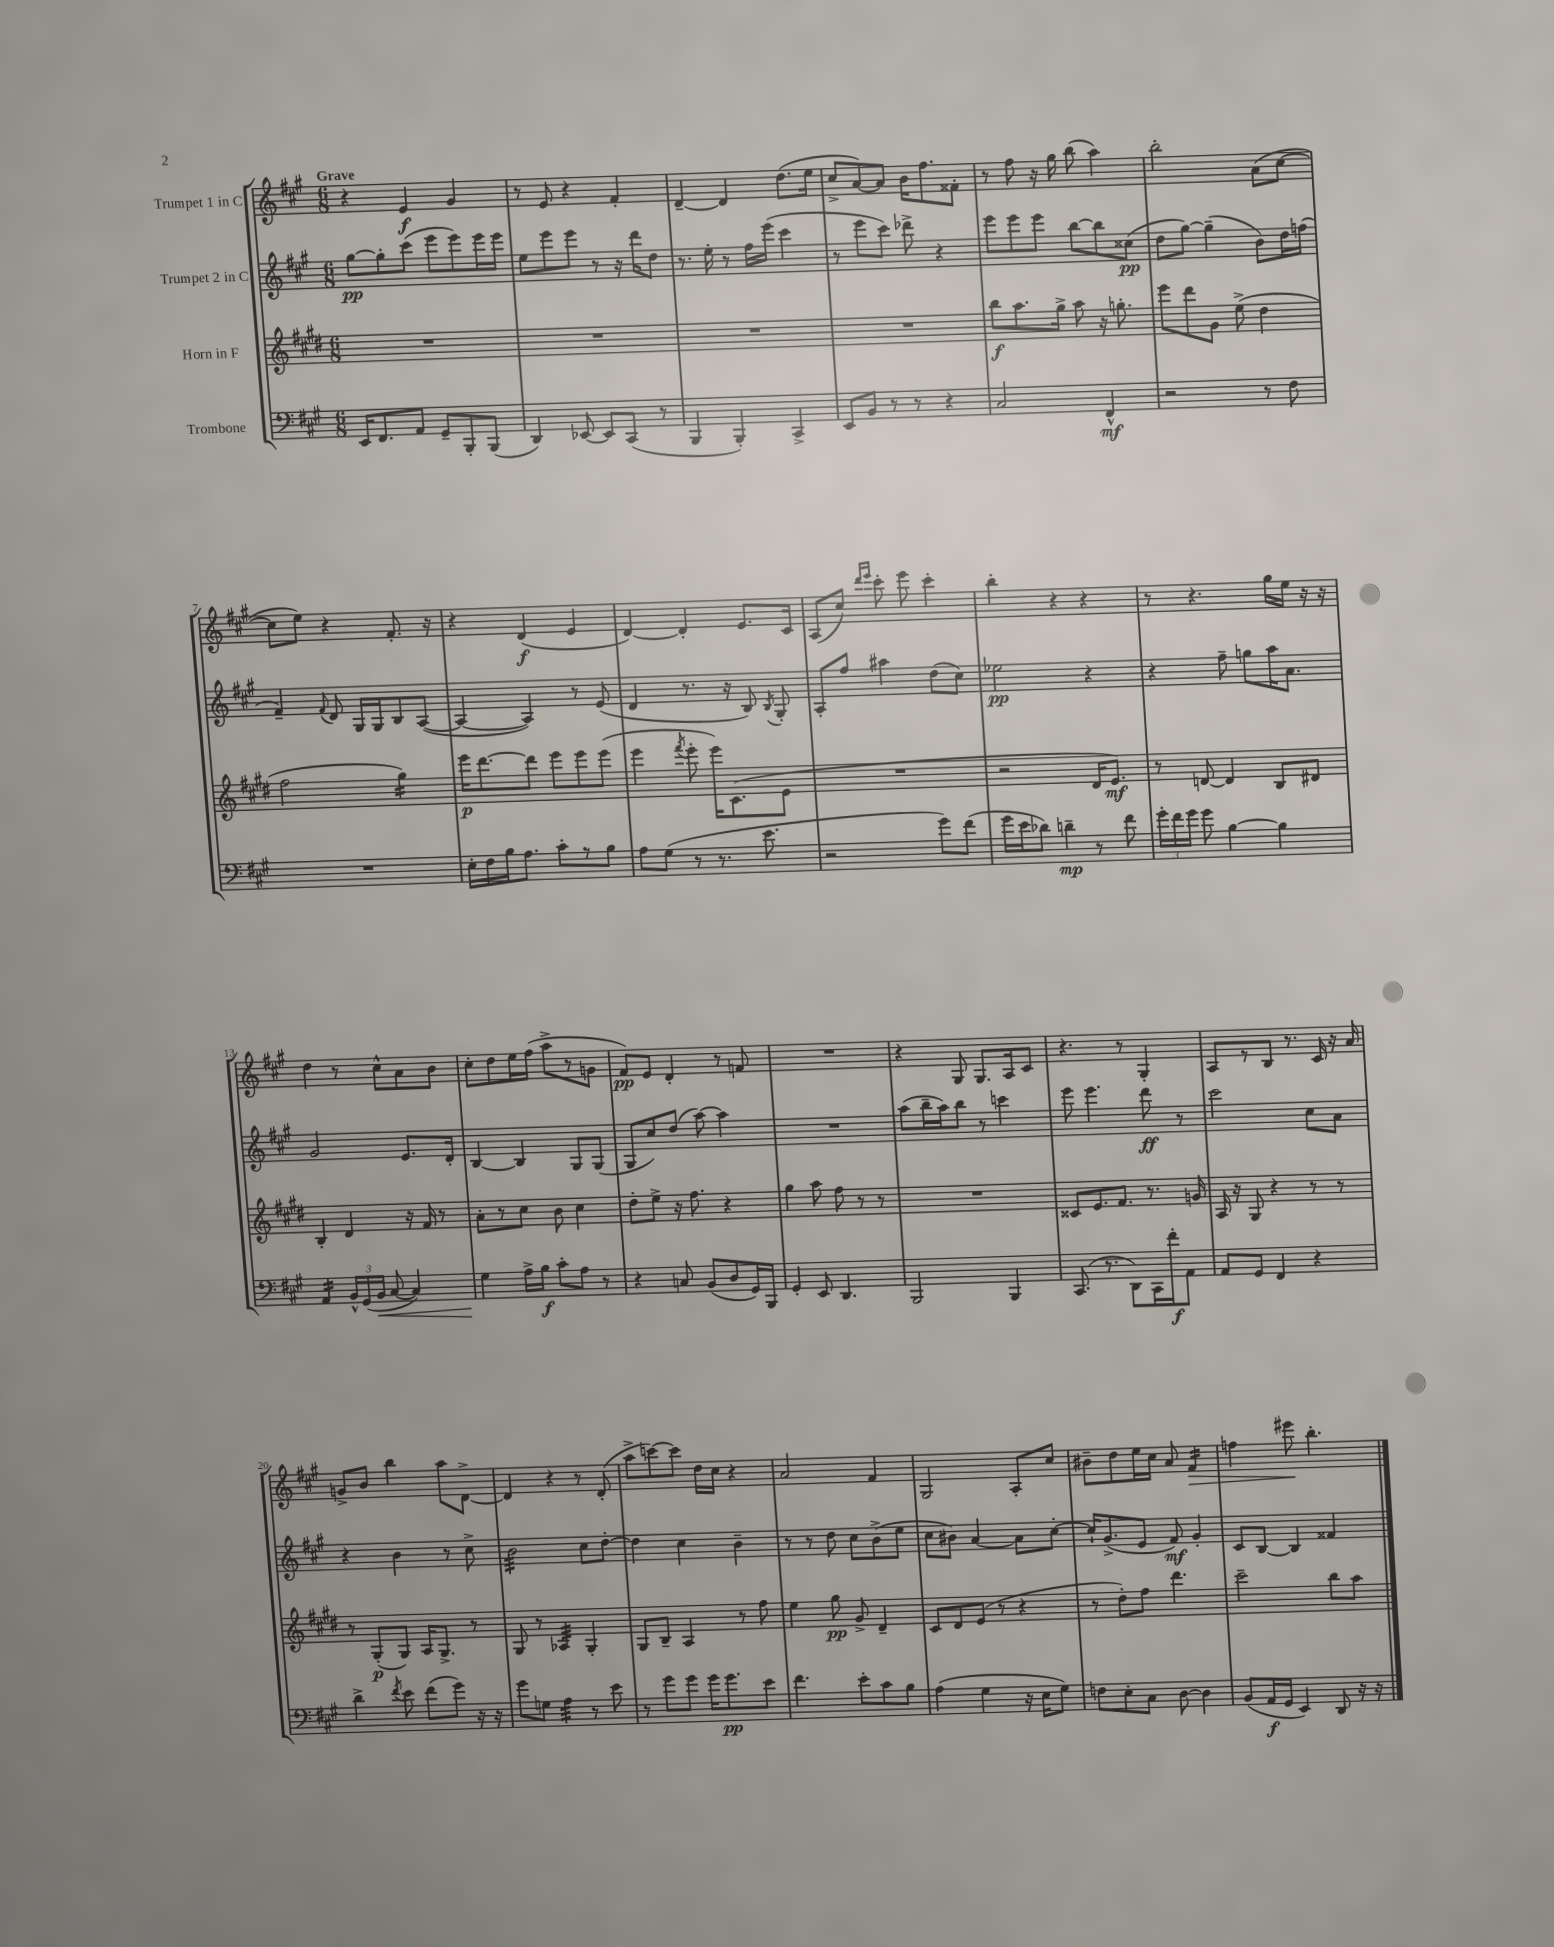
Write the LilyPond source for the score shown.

<<
\new StaffGroup <<
\new Staff = "s0" \with { instrumentName = "Trumpet 1 in C" } {
    \clef treble \key a \major \numericTimeSignature \time 6/8 \tempo "Grave"
    \autoBeamOff r4 e'4\f gis'4 |
    r8 e'8 r4 fis'4-. |
    d'4~-- d'4 d''8.[( e''16] |
    cis''8[-> a'8~) a'8] b'16[ fis''8. fisis'8]-. |
    r8 fis''8 r16 gis''16 b''8( a''4) |
    b''2-. a'8[( cis''8]~ |
    cis''8[ e''8]) r4 fis'8.-. r16 |
    r4 d'4\f( e'4 |
    d'4~) d'4-. e'8.[ cis'16] |
    a8[( cis''8]) \grace { d'''16[ e'''16] } cis'''8-. e'''8 cis'''4-. |
    b''4-. r4 r4 |
    r8 r4. gis''16[ e''16] r16 r16 |
    d''4 r8 cis''8[-^ a'8 b'8] |
    cis''8[-. d''8 e''16 fis''16]( a''8[-> r8 g'8] |
    fis'8[\pp) e'8] d'4-. r8 f'8 |
    R2. |
    r4 gis8 gis8.[ a16 cis'8] |
    r4. r8 gis4-. |
    a8[ r8 b8] r8. cis'16 r16 a'16 |
    g'8[-> b'8] b''4 a''8[ d'8]~-> |
    d'4 r4 r8 d'8-.( |
    a''8[-> c'''8~) c'''8] d''16[ cis''16] r4 |
    a'2 fis'4 |
    gis2 a8[-. cis''8] |
    bis'8[-- d''8 e''16 cis''16] a'8 fis'4:16\> |
    f''4 eis'''8\! b''4.-. \bar "|." |
}
\new Staff = "s1" \with { instrumentName = "Trumpet 2 in C" } {
    \clef treble \key a \major \numericTimeSignature \time 6/8
    \autoBeamOff gis''8[~\pp gis''8-. cis'''8]( e'''8[ e'''8) e'''16 e'''16] |
    e''8[ e'''8 e'''8] r8 r16 d'''16[ d''8] |
    r8. e''16-. r8 fis''16[ e'''16]( cis'''4 |
    r8 e'''8[ cis'''8]) des'''8-> r4 |
    e'''8[ e'''8 e'''8] b''8[~ b''8 cisis''8]\pp( |
    d''8[ gis''8]~) gis''4--( b'8[) d''16 f''16]( |
    fis'4--) \appoggiatura { fis'8 } d'8 gis16[ gis16 b8 a8]~( |
    a4~ a4) r8 e'8( |
    d'4 r8. r16 b8) \acciaccatura { b8 } gis8-. |
    a8[-. fis''8] ais''4 d''8[( cis''8]) |
    ees''2\pp r4 |
    r4 fis''8-- g''8[ a''16 a'8.] |
    gis'2 e'8.[ d'16]-. |
    b4~ b4 gis8[ gis8]( |
    gis8[ cis''8) d''8]( a''8~) a''4 |
    R2. |
    a''8[( b''16-- a''16) b''8] r8 c'''4 |
    e'''8 e'''4. d'''8\ff r8 |
    cis'''2 cis''8[ a'8] |
    r4 b'4 r8 cis''8-> |
    b'2:32 cis''8[ d''8]~-. |
    d''4 cis''4 b'4-- |
    r8 r8 d''8 cis''8[ b'8->( e''8] |
    cis''8[ bis'8]) a'4~ a'8[ cis''8]~-. |
    cis''16[-! gis'8.->( e'8] fis'8\mf) gis'4-. |
    cis'8[ b8]~ b4 fisis'4 \bar "|." |
}
\new Staff = "s2" \with { instrumentName = "Horn in F" } {
    \clef treble \key e \major \numericTimeSignature \time 6/8
    \autoBeamOff R2. |
    R2. |
    R2. |
    R2. |
    b''8[\f a''8. gis''16]-> a''8 r16 g''8.-. |
    e'''8[ dis'''8 gis'8] e''8->( dis''4 |
    fis''2 gis''4:16) |
    e'''16[\p dis'''8.~ dis'''8] e'''8[ e'''8 e'''8]( |
    e'''4 \acciaccatura { fis'''8 } e'''8-. e'''16[) cis'8.( e'8] |
    R2. |
    r2 dis'16[ e'8.]\mf) |
    r8 d'8~ d'4 b8[ dis'8] |
    b4-. dis'4 r16 fis'16 r8 |
    a'8[-. r8 cis''8] b'8 cis''4 |
    dis''8[-. e''8]-> r16 fis''8. r4 |
    gis''4 a''8 fis''8 r8 r8 |
    R2. |
    cisis'8[ e'8. fis'8.] r8. g'16 |
    a16 r16 gis8 r4 r8 r8 |
    r8 gis8[-.\p( gis8]) a16[ gis8.]-> r8 |
    gis8 r8 aes4:32 gis4-. |
    gis8[ b8]-- a4 r8 fis''8 |
    e''4 gis''8\pp gis'8-> dis'4-- |
    cis'8[ dis'8 e'8]( r8 r4 |
    r8 dis''8[-.) fis''8] dis'''4. |
    cis'''2-- b''8[ a''8] \bar "|." |
}
\new Staff = "s3" \with { instrumentName = "Trombone" } {
    \clef bass \key a \major \numericTimeSignature \time 6/8
    \autoBeamOff e,16[ fis,8. a,8] gis,8[-- b,,8-. b,,8]( |
    d,4) ees,8~ ees,8[ cis,8]( r8 |
    b,,4 b,,4-.) cis,4-> |
    e,8[ b,8] r8 r8 r4 |
    cis2 fis,4-^\mf |
    r2 r8 fis8 |
    R2. |
    e16[-. fis16 b16 a8.] cis'8[-. r8 b8] |
    a8[ gis8]( r8 r8. e'8. |
    r2 gis'8[) fis'8]( |
    gis'16[ e'16 des'8]) d'4--\mp r8 fis'8 |
    \tuplet 3/2 { gis'16[-. fis'16 gis'16] } gis'8 b4~ b4 |
    a,4:16 \tuplet 3/2 { b,16[-^ gis,16( b,16]\< } cis8~ cis4) |
    gis4\! a16[-> b16]\f cis'8[-. a8] r8 |
    r4 c8 b,8[( d8 gis,16) b,,16] |
    gis,4-. e,8 d,4. |
    b,,2 b,,4 |
    cis,8.( r8. d,8[) cis,16 fis'16-.\f a,8] |
    a,8[ gis,8] fis,4 r4 |
    d'4-> \acciaccatura { fis'8 } e'8 fis'8[( gis'8]) r16 r16 |
    gis'8[ g8] a4:32 r8 e'8 |
    r8 gis'8[ gis'8] gis'16[ gis'8.\pp e'8] |
    fis'4. e'8[-. cis'8 b8] |
    a4( gis4 r16 e16[ gis8]) |
    f8[ e8-. cis8] d8~ d4 |
    b,8[( a,16\f gis,16] e,4) d,8 r16 r16 \bar "|." |
}
>>
>>
